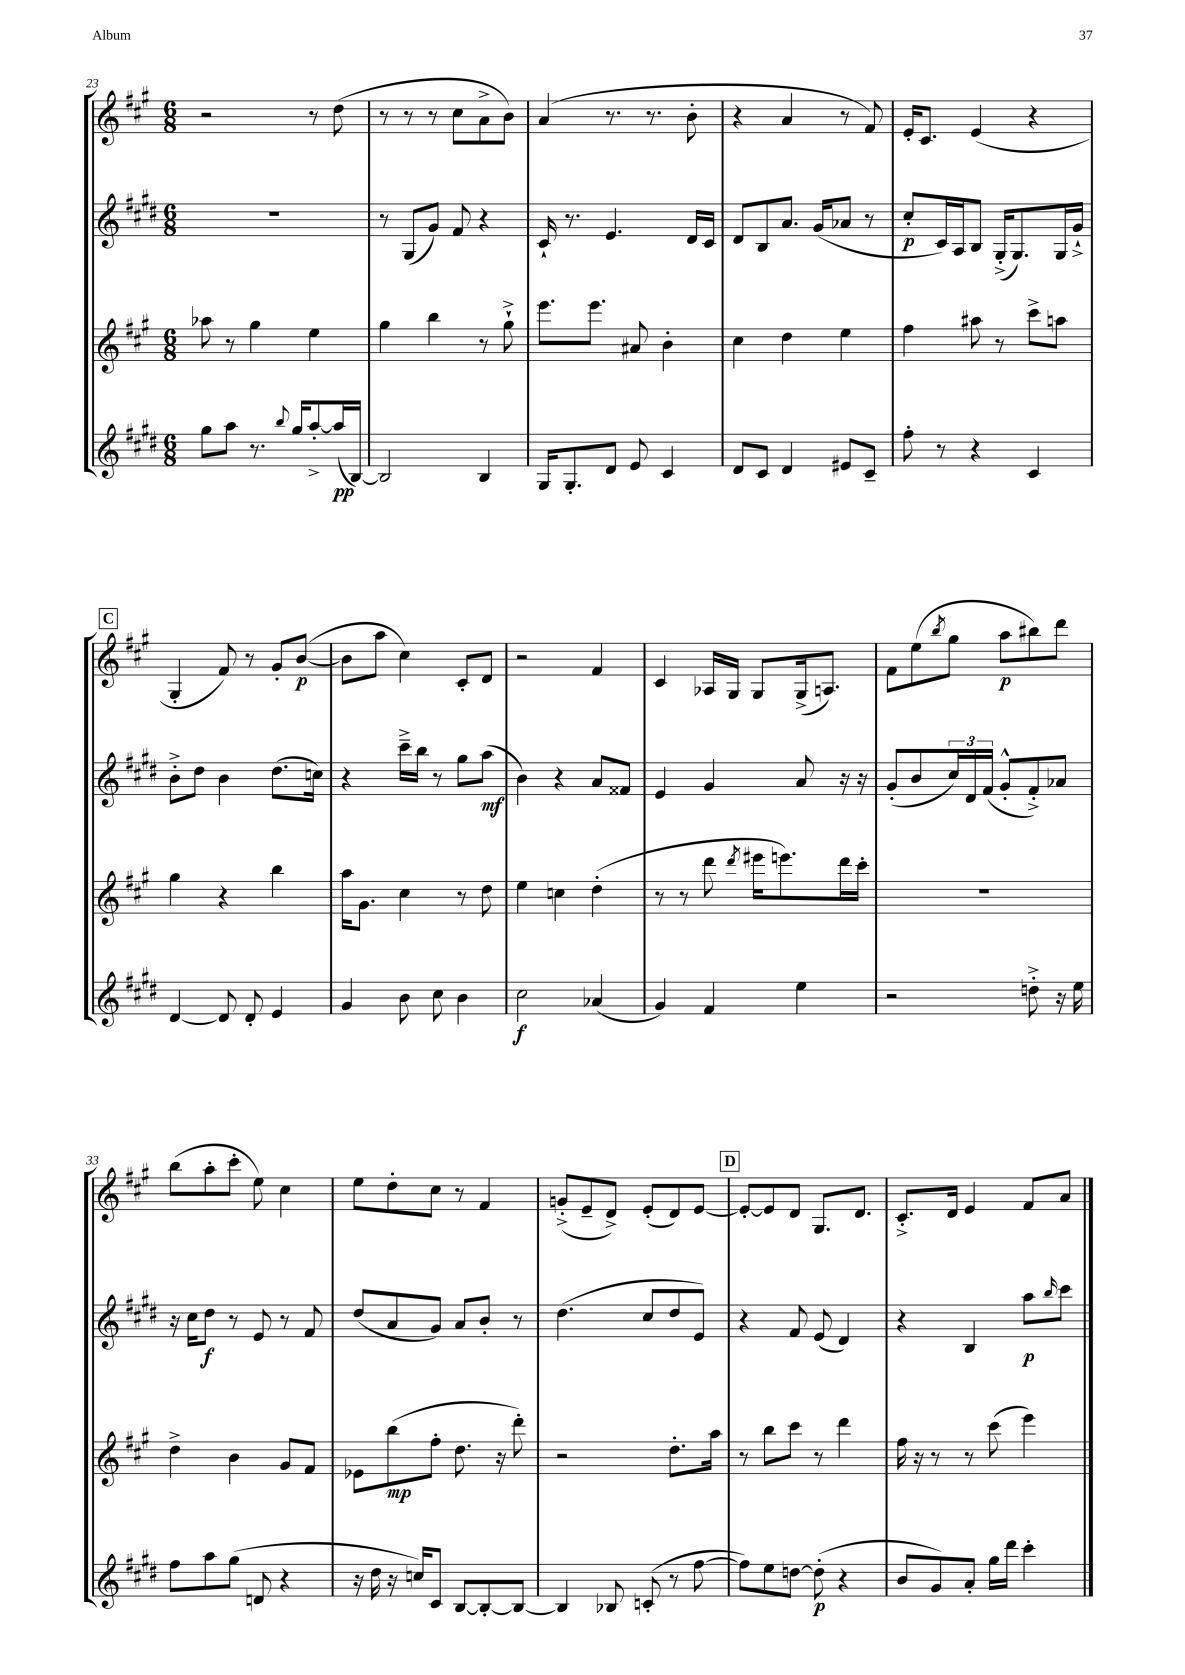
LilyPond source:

<<
\new StaffGroup <<
\new Staff = "s0" {
    \clef treble \key a \major \numericTimeSignature \time 6/8
    r2 r8 d''8( |
    r8 r8 r8 cis''8 a'8-> b'8) |
    a'4( r8. r8. b'8-. |
    r4 a'4 r8 fis'8) |
    e'16-. cis'8. e'4( r4 |
    \mark \markup { \box "C" } gis4-. fis'8) r8 gis'8-. b'8~\p( |
    b'8 a''8 cis''4) cis'8-. d'8 |
    r2 fis'4 |
    cis'4 aes16 gis16 gis8 gis16->( a8.) |
    fis'8 e''8( \acciaccatura { b''8 } gis''8 a''8\p bis''8) d'''8 |
    b''8( a''8-. cis'''8-. e''8) cis''4 |
    e''8 d''8-. cis''8 r8 fis'4 |
    g'8-.->( e'8-- d'8->) e'8-.( d'8) e'8~ |
    \mark \markup { \box "D" } e'8~-. e'8 d'8 gis8. d'8. |
    cis'8.-.-> d'16 e'4 fis'8 a'8 \bar "|." |
}
\new Staff = "s1" {
    \clef treble \key e \major \numericTimeSignature \time 6/8
    R2. |
    r8 gis8( gis'8) fis'8 r4 |
    cis'16-! r8. e'4. dis'16 cis'16 |
    dis'8 b8 a'8. gis'16( aes'8 r8 |
    cis''8-.\p cis'16) a16 b8 gis16-.->( gis8.) gis16 gis'16-!-> |
    \mark \markup { \box "C" } b'8-.-> dis''8 b'4 dis''8.( c''16) |
    r4 cis'''16---> b''16 r8 gis''8 a''8\mf( |
    b'4) r4 a'8 fisis'8 |
    e'4 gis'4 a'8 r16 r16 |
    gis'8-.( b'8 \tuplet 3/2 { cis''16) dis'16 fis'16( } gis'8-.-^ fis'8-.->) aes'8 |
    r16 cis''16 dis''8\f r8 e'8 r8 fis'8 |
    dis''8( a'8 gis'8) a'8 b'8-. r8 |
    dis''4.( cis''8 dis''8 e'8) |
    \mark \markup { \box "D" } r4 fis'8 e'8( dis'4) |
    r4 b4 a''8\p \grace { b''16 } cis'''8 \bar "|." |
}
\new Staff = "s2" {
    \clef treble \key a \major \numericTimeSignature \time 6/8
    aes''8 r8 gis''4 e''4 |
    gis''4 b''4 r8 gis''8-!-> |
    e'''8. e'''8. ais'8 b'4-. |
    cis''4 d''4 e''4 |
    fis''4 ais''8 r8 cis'''8-> a''8 |
    \mark \markup { \box "C" } gis''4 r4 b''4 |
    a''16 gis'8. cis''4 r8 d''8 |
    e''4 c''4 d''4-.( |
    r8 r8 d'''8 \acciaccatura { d'''8 } eis'''16 e'''8.) d'''16 cis'''16-. |
    R2. |
    d''4-> b'4 gis'8 fis'8 |
    ees'8 b''8\mp( fis''8-. d''8. r16 d'''8-.) |
    r2 d''8.-. a''16 |
    \mark \markup { \box "D" } r8 b''8 cis'''8 r8 d'''4 |
    fis''16 r16 r8 r8 cis'''8( e'''4) \bar "|." |
}
\new Staff = "s3" {
    \clef treble \key e \major \numericTimeSignature \time 6/8
    gis''8 a''8 r8. \appoggiatura { b''8 } gis''16 a''8~-.-> a''16\pp( b16~) |
    b2 b4 |
    gis16 gis8.-. dis'8 e'8 cis'4 |
    dis'8 cis'8 dis'4 eis'8 cis'8-- |
    fis''8-. r8 r4 cis'4 |
    \mark \markup { \box "C" } dis'4~ dis'8 dis'8-. e'4 |
    gis'4 b'8 cis''8 b'4 |
    cis''2\f aes'4( |
    gis'4) fis'4 e''4 |
    r2 d''8-.-> r16 e''16 |
    fis''8 a''8 gis''8( d'8 r4 |
    r16 dis''16 r16 c''16) cis'8 b8~ b8~-. b8~ |
    b4 bes8 c'8-.( r8 fis''8~ |
    \mark \markup { \box "D" } fis''8) e''8 d''8~ d''8-.\p( r4 |
    b'8 gis'8) a'8-. gis''16 dis'''16 cis'''4-. \bar "|." |
}
>>
>>
\layout { \context { \Score currentBarNumber = #23 } }
